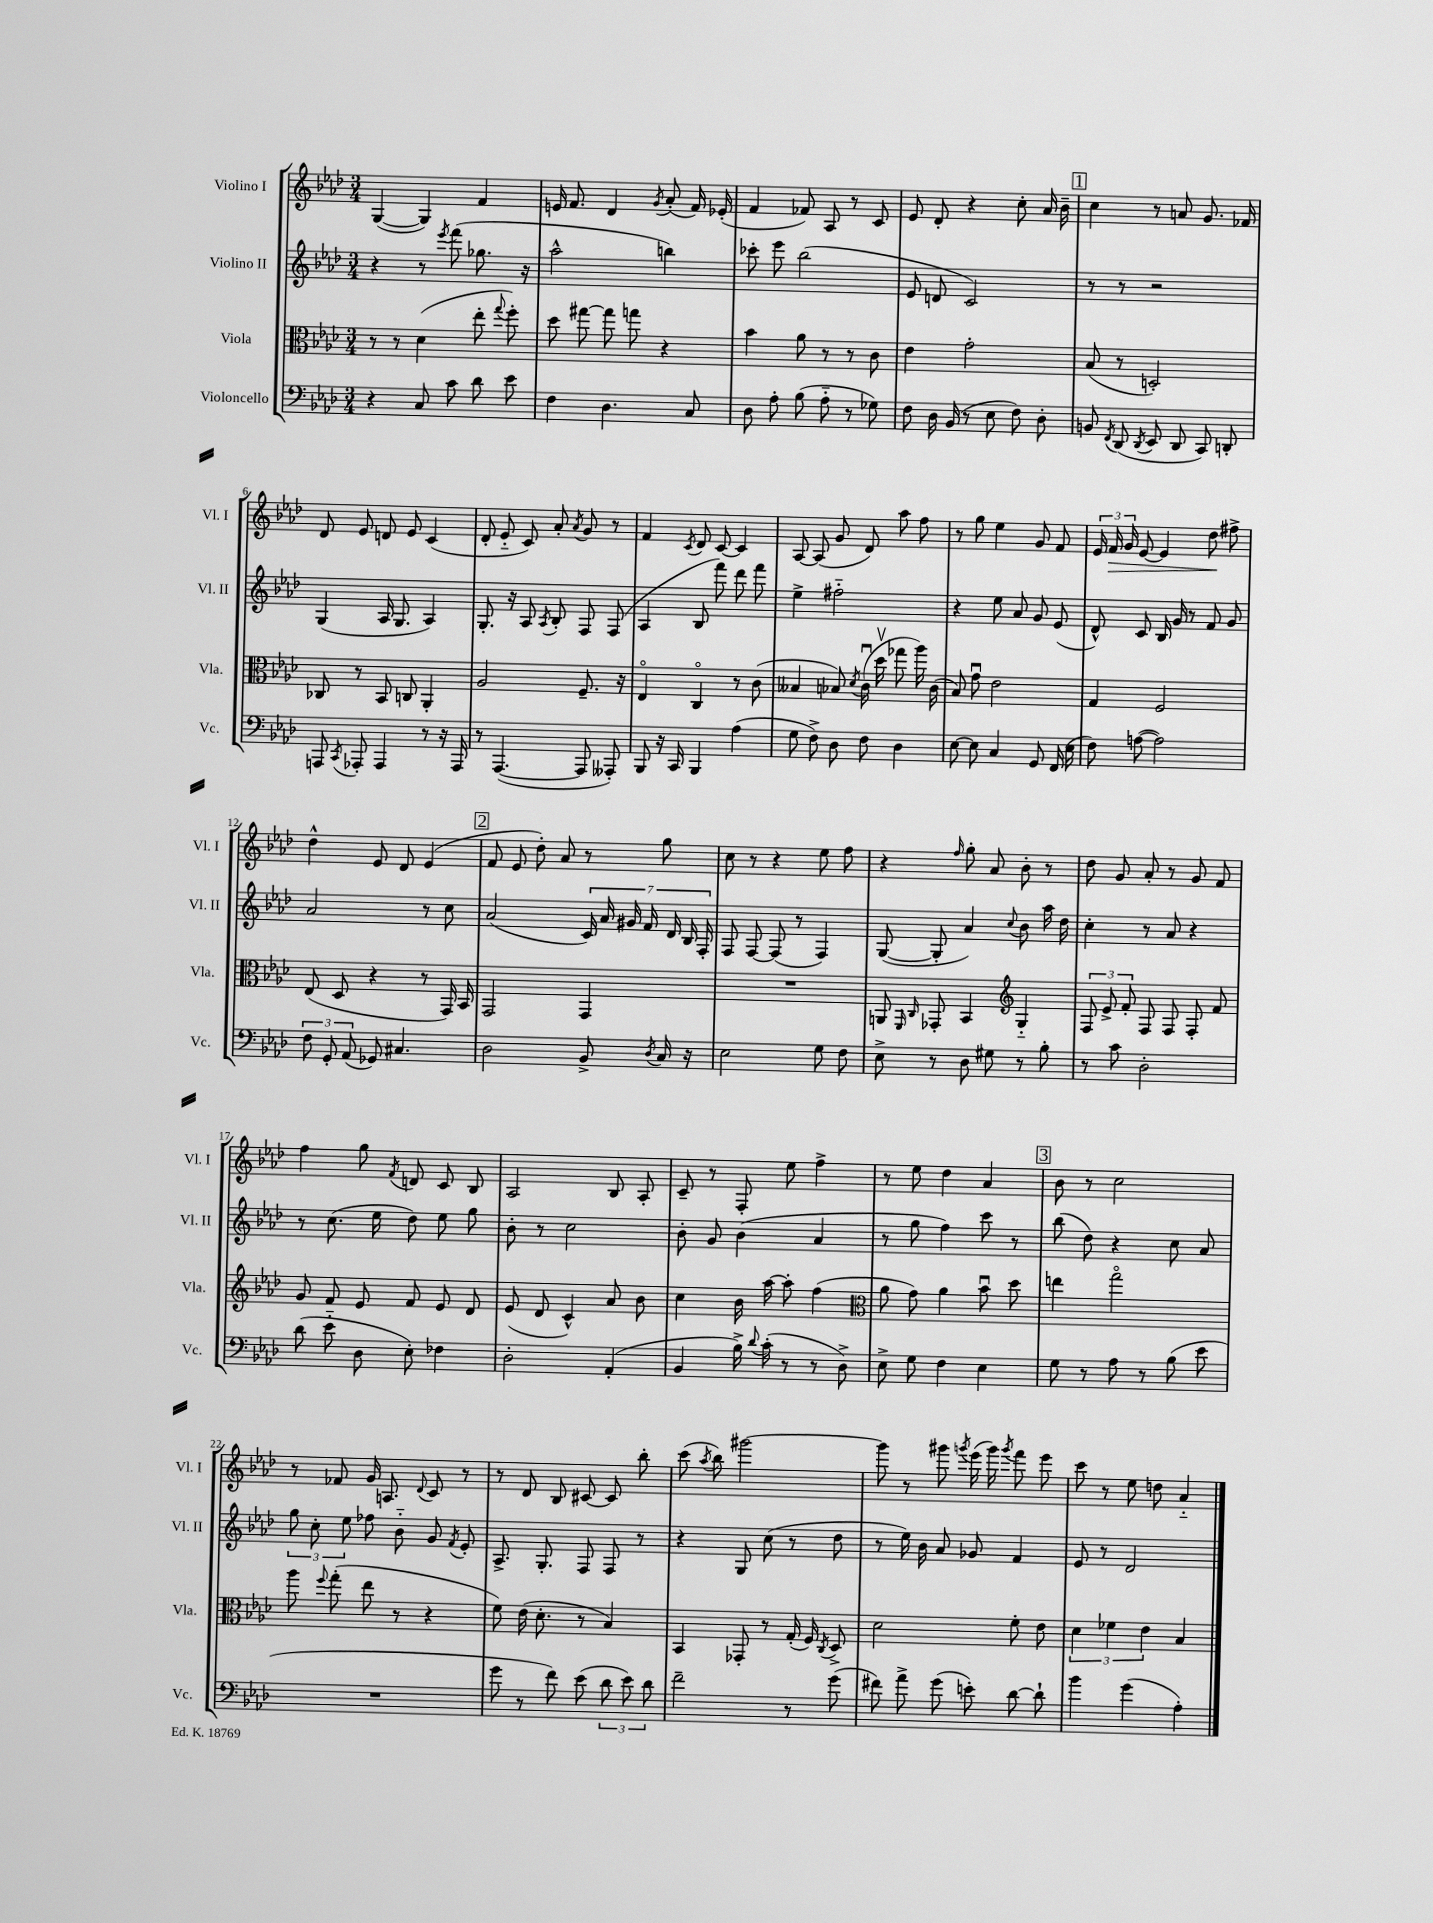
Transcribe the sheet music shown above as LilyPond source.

<<
\new StaffGroup <<
\new Staff = "s0" \with { instrumentName = "Violino I" shortInstrumentName = "Vl. I" } {
    \clef treble \key aes \major \numericTimeSignature \time 3/4
    \autoBeamOff g4~( g4) f'4 |
    e'16 f'8. des'4 \acciaccatura { g'8 } aes'8-.( f'16) ees'16-.( |
    f'4 fes'8) aes8 r8 c'8 |
    ees'8 des'8-. r4 c''8-. aes'16 bes'16-- |
    \mark \markup { \box "1" } c''4 r8 a'8 g'8. fes'16 |
    des'8 ees'8 d'8 ees'8 c'4( |
    des'8-. ees'8-_ c'8) aes'8-. \acciaccatura { aes'8 } g'8 r8 |
    f'4 \acciaccatura { c'8 } des'8 c'8~ c'4 |
    aes8~ aes8( g'8 des'8) aes''8 f''8 |
    r8 g''8 ees''4 g'8 f'8 |
    \tuplet 3/2 { ees'16 f'16\> g'16 } ees'8~ ees'4 des''8\! fis''8-> |
    des''4-^ ees'8 des'8 ees'4( |
    \mark \markup { \box "2" } f'8 ees'8 des''8-.) aes'8 r8 g''8 |
    c''8 r8 r4 ees''8 f''8 |
    r4 \grace { f''16 } g''8-. aes'8 bes'8-. r8 |
    des''8 g'8 aes'8-. r8 g'8 f'8 |
    f''4 g''8 \acciaccatura { f'8 } d'8 c'8 bes8 |
    aes2 bes8 aes8-. |
    c'8-- r8 f8-. ees''8 f''4-> |
    r8 ees''8 des''4 aes'4 |
    \mark \markup { \box "3" } bes'8 r8 c''2 |
    r8 fes'8 g'16 a8. \appoggiatura { des'8 } c'8 r8 |
    r8 des'8 bes8 cis'8~ cis'8 bes''8-. |
    c'''8( \acciaccatura { aes''8 } bes''8) gis'''2~ |
    gis'''8 r8 gis'''8 \acciaccatura { g'''8 } ees'''16( g'''16) \acciaccatura { g'''8 } f'''8 ees'''8 |
    c'''8 r8 ees''8 d''8 aes'4-_ \bar "|." |
}
\new Staff = "s1" \with { instrumentName = "Violino II" shortInstrumentName = "Vl. II" } {
    \clef treble \key aes \major \numericTimeSignature \time 3/4
    \autoBeamOff r4 r8 \acciaccatura { ees'''8 } f'''8( ges''8. r16 |
    aes''2-^ b''4) |
    ces'''8-. ees'''8 bes''2( |
    ees'8 d'8 c'2) |
    \mark \markup { \box "1" } r8 r8 r2 |
    g4( aes16 g8. aes4) |
    g8.-. r16 aes8 \acciaccatura { aes8 } bes8-. f8 f8( |
    aes4 bes8 f'''8) des'''8 f'''8 |
    ees''4-> fis''2-_ |
    r4 ees''8 aes'8 g'8 ees'8( |
    des'8-^) c'8 bes16 g'16 r8 f'8 g'8 |
    aes'2 r8 c''8 |
    \mark \markup { \box "2" } aes'2( \tuplet 7/4 { c'16) aes'16 gis'16 f'16 des'16 bes16 f16-. } |
    f8 f8~ f8( r8 f4) |
    g8~( g8-. aes'4) \appoggiatura { c''8 } bes'8 aes''16 des''16 |
    c''4-. r8 aes'8 r4 |
    r8 c''8.( ees''16 des''8) ees''8 g''8 |
    bes'8-. r8 c''2 |
    bes'8-. g'8 bes'4( aes'4 |
    r8 g''8 f''4) c'''8 r8 |
    \mark \markup { \box "3" } bes''8( des''8) r4 c''8 aes'8 |
    \tuplet 3/2 { g''8 c''8-. ees''8 } fes''8 bes'8-_ g'8 \acciaccatura { f'8 } ees'8-. |
    aes8.-> g8.-. f8 f8 r8 |
    r4 g8 c''8( r8 des''8 |
    r8 ees''16) bes'16 aes'8 ges'8 f'4 |
    ees'8 r8 des'2 \bar "|." |
}
\new Staff = "s2" \with { instrumentName = "Viola" shortInstrumentName = "Vla." } {
    \clef alto \key aes \major \numericTimeSignature \time 3/4
    \autoBeamOff r8 r8 des'4( ees''8-. \appoggiatura { g''8 } f''8-.) |
    des''8 gis''8~ gis''8 g''8 r4 |
    bes'4 aes'8 r8 r8 c'8 |
    ees'4 g'2-. |
    \mark \markup { \box "1" } bes8( r8 d2-.) |
    ces8 r8 bes,8 c8 aes,4-. |
    aes2 f8.-- r16 |
    ees4\flageolet c4\flageolet r8 c'8( |
    beses4 bes8) \acciaccatura { des'8 } c'16\downbow( des''16\upbow ges''8 aes''16) c'16( |
    bes8) g'8\downbow ees'2 |
    g4 f2 |
    ees8( des8 r4 r8 g,16) bes,16 |
    \mark \markup { \box "2" } g,2 g,4 |
    R2. |
    a,8 \grace { f,16 c16 } ges,8-. bes,4 \clef treble g4-_ |
    \tuplet 3/2 { f8 ees'8-> f'8-. } f8 f8 f8-. f'8 |
    g'8 f'8 ees'8 f'8 ees'8 des'8 |
    ees'8( des'8 c'4-^) aes'8 bes'8 |
    c''4 bes'16 aes''16~ aes''8-. f''4( |
    \clef alto aes'8 g'8) aes'4 bes'8\downbow des''8 |
    \mark \markup { \box "3" } e''4 g''2\flageolet |
    aes''8 \appoggiatura { f''8 } g''8-.( ees''8 r8 r4 |
    f'8) ees'16( des'8.-. r8 bes4) |
    bes,4 ges,8-. r8 g16-.( f16) \acciaccatura { c8 } des8-> |
    des'2 f'8-. ees'8 |
    \tuplet 3/2 { des'4 fes'4 ees'4 } bes4 \bar "|." |
}
\new Staff = "s3" \with { instrumentName = "Violoncello" shortInstrumentName = "Vc." } {
    \clef bass \key aes \major \numericTimeSignature \time 3/4
    \autoBeamOff r4 c8 c'8 des'8 ees'8 |
    f4 des4. c8 |
    des8 aes8-. bes8( aes8-_ r8 ges8) |
    f8 des16 bes,16( r8 ees8 f8) des8-. |
    \mark \markup { \box "1" } b,8 \acciaccatura { f,8 } des,8( \acciaccatura { des,8 } ees,8 des,8 c,8) d,8-. |
    a,,8 \acciaccatura { c,8 } aes,,8-. aes,,4 r8 r16 aes,,16 |
    r8 aes,,4.~( aes,,8 aeses,,8-.) |
    bes,,8 r16 c,16 bes,,4 aes4( |
    g8 f8->) des8 f8 des4 |
    ees8~ ees8 c4 g,8 f,16( ees16 |
    f8) a8~( a2) |
    \tuplet 3/2 { f8 g,8-. aes,8( } ges,8) cis4. |
    \mark \markup { \box "2" } des2 bes,8-> \acciaccatura { des8 } c16 r16 |
    ees2 g8 f8 |
    ees8-> r8 des8 gis8 r8 bes8-. |
    r8 c'8 des2-. |
    des'8( ees'8-_ des8 ees8-.) fes4 |
    des2-. aes,4-.( |
    bes,4 bes16->) \appoggiatura { des'8 } c'16-.( r8 r8 des8->) |
    ees8-> g8 f4 ees4 |
    \mark \markup { \box "3" } g8 r8 aes8 r8 bes8( ees'8 |
    R2. |
    g'8 r8 f'8) ees'8( \tuplet 3/2 { des'8 ees'8) des'8 } |
    f'2-- r8 g'8( |
    fis'8) aes'8-> g'8( e'8-.) des'8~ des'8-! |
    bes'4 g'4( aes4-.) \bar "|." |
}
>>
>>
